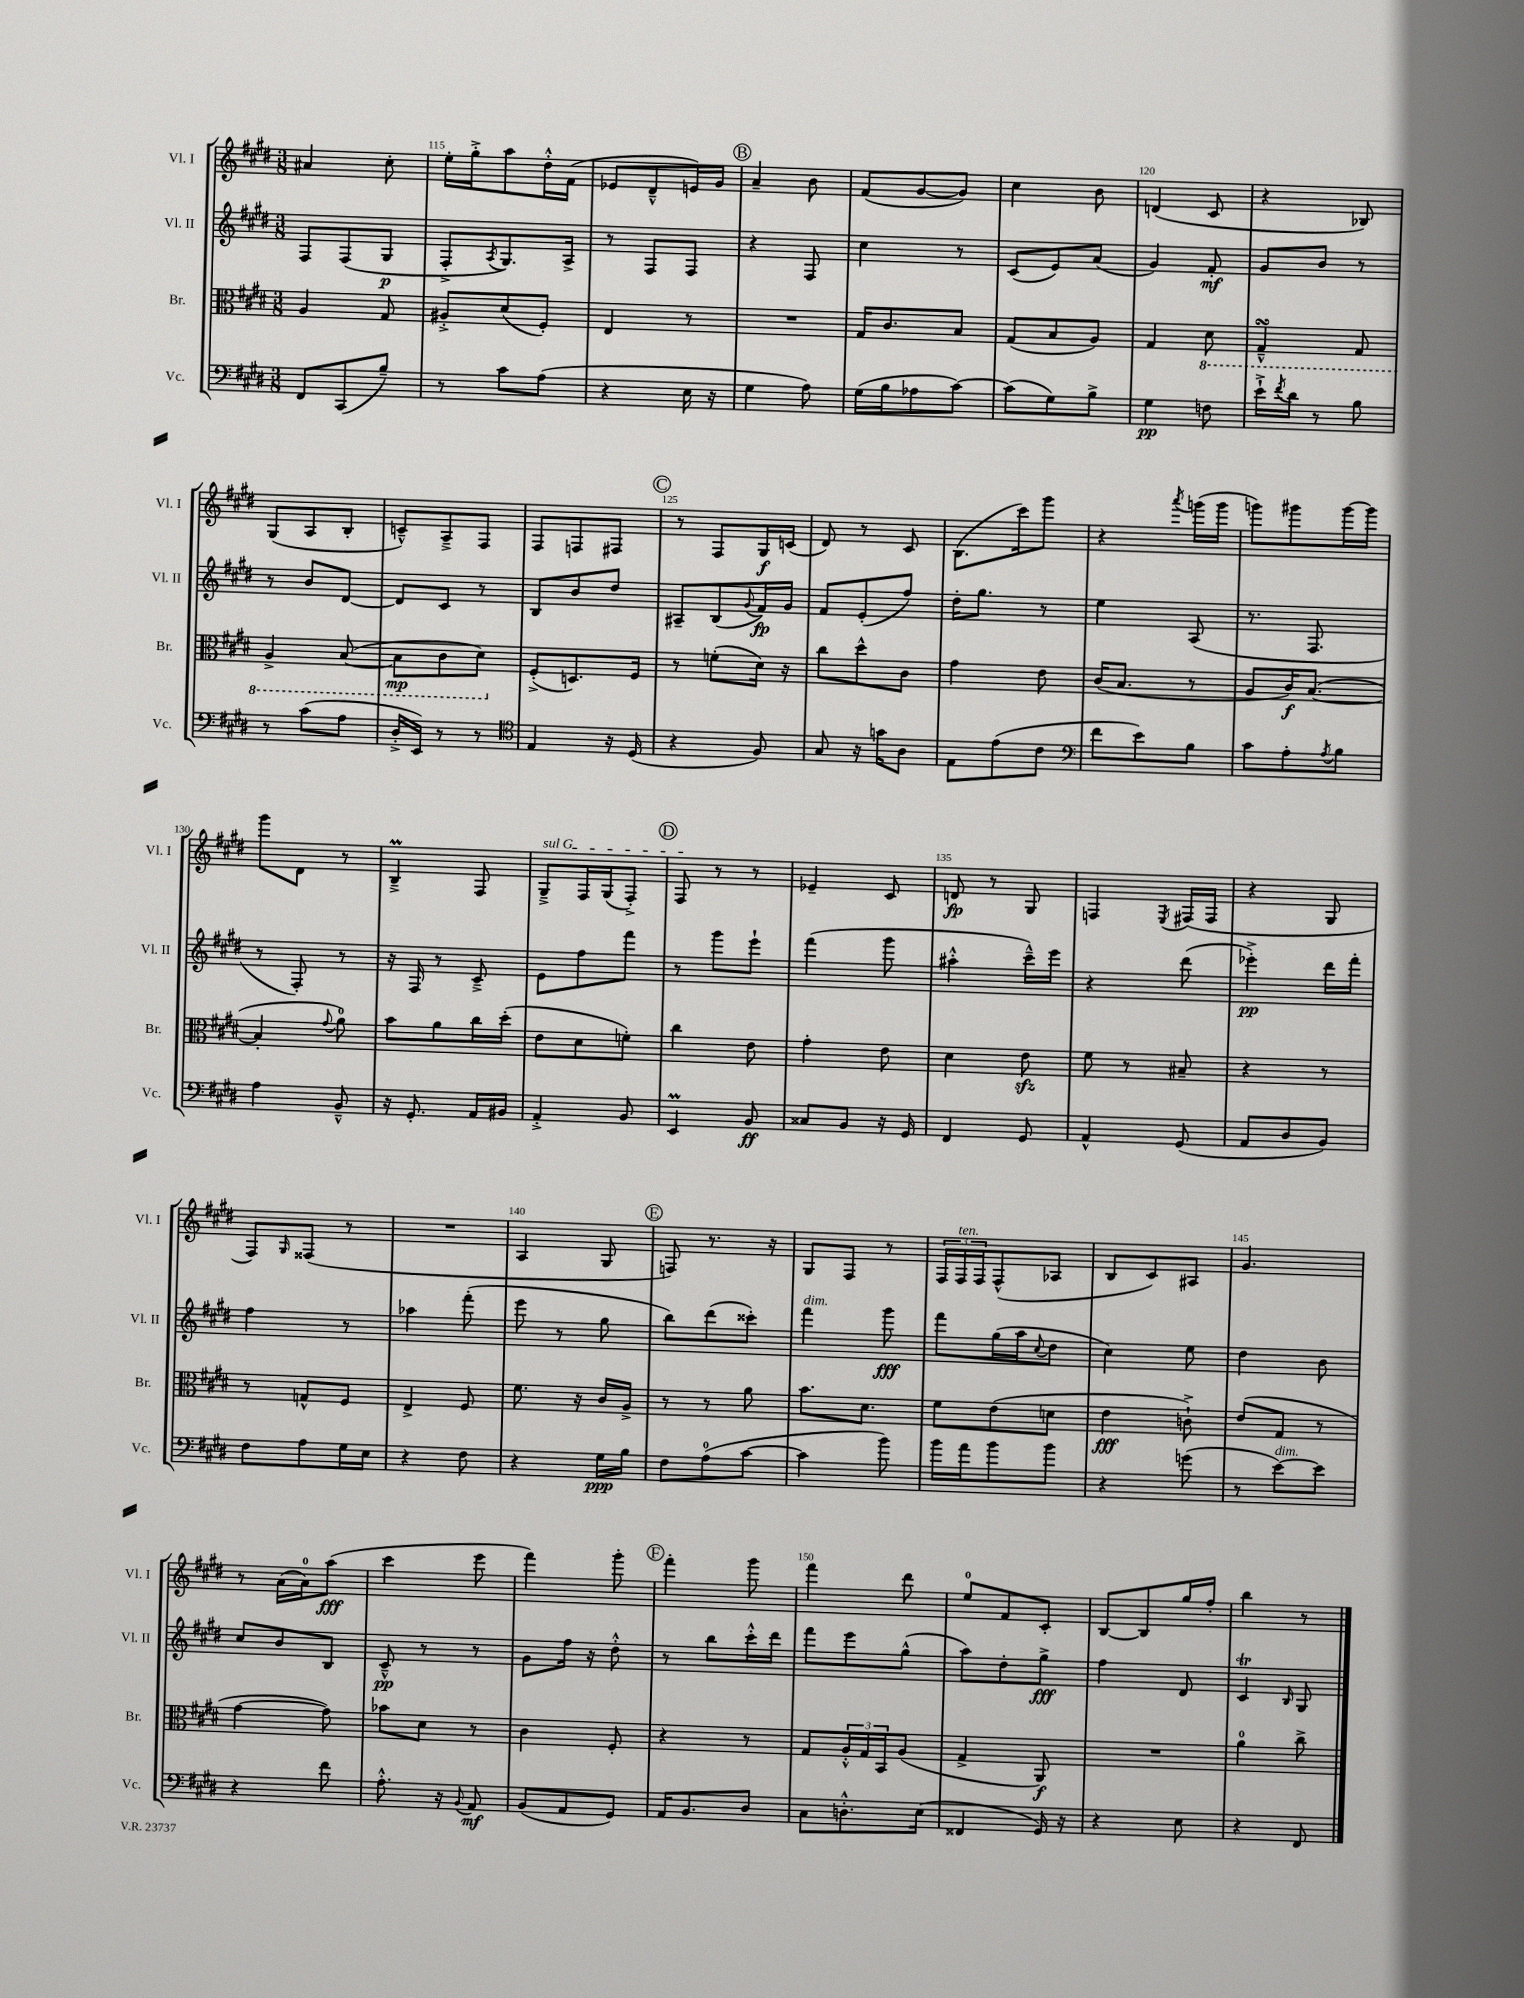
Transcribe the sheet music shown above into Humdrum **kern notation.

**kern	**dynam	**kern	**dynam	**kern	**dynam	**kern	**dynam
*part4	*part4	*part3	*part3	*part2	*part2	*part1	*part1
*staff4	*staff4	*staff3	*staff3	*staff2	*staff2	*staff1	*staff1
*I"Vc.	*	*I"Br.	*	*I"Vl. II	*	*I"Vl. I	*
*I'Vc.	*	*I'Br.	*	*I'Vl. II	*	*I'Vl. I	*
*clefF4	*	*clefC3	*	*clefG2	*	*clefG2	*
*k[f#c#g#d#]	*	*k[f#c#g#d#]	*	*k[f#c#g#d#]	*	*k[f#c#g#d#]	*
*M3/8	*	*M3/8	*	*M3/8	*	*M3/8	*
=114	=114	=114	=114	=114	=114	=114	=114
8FF#/L	.	4A/	.	8F#/L	.	4a#X/	.
(8CC#/	.	.	.	(8F#/	.	.	.
8B~/J)	.	8G#/	.	8G#/J	p	8cc#'\	.
=115	=115	=115	=115	=115	=115	=115	=115
8r	.	8A#X'^/L	.	8F#'^/L	.	16ee'\LL	.
.	.	.	.	.	.	16gg#'^\J	.
.	.	.	.	8qA/	.	.	.
8c#\L	.	(8d#/	.	8.G#/)	.	8aa\	.
(8A\J	.	8F#'/J)	.	.	.	16dd#'^^\L	.
.	.	.	.	16A^/Jk	.	(16f#\JJ	.
=116	=116	=116	=116	=116	=116	=116	=116
4r	.	4E/	.	8r	.	8e-X/L	.
.	.	.	.	8F#/L	.	8d#~^^/	.
16E\	.	8r	.	8F#/J	.	16en/L)	.
16r	.	.	.	.	.	16g#/JJ	.
!!LO:REH:place=s1:t=B
=117	=117	=117	=117	=117	=117	=117	=117
4G#\	.	4.r	.	4r	.	4a~/	.
8A\)	.	.	.	8F#/	.	8b\	.
=118	=118	=118	=118	=118	=118	=118	=118
(16G#\LL	.	16G#/KL	.	4cc#\	.	(8f#/L	.
16B\J	.	8.c#/	.	.	.	.	.
8A-X\	.	.	.	.	.	[8g#/	.
[8c#\J)	.	8B/J	.	8r	.	8g#/J])	.
=119	=119	=119	=119	=119	=119	=119	=119
(8c#\L]	.	(8G#/L	.	(8c#/L	.	4cc#\	.
8G#\)	.	8B/	.	8e/)	.	.	.
8B^\J	.	8A/J)	.	(8a/J	.	8b\	.
=120	=120	=120	=120	=120	=120	=120	=120
4G#\	pp	4G#/	.	4g#/)	.	(4dn/	.
*	*	*8ba	*	*	*	*	*
8Fn\	.	8D#\	.	8f#'/	mf	8c#/	.
=121	=121	=121	=121	=121	=121	=121	=121
16e`^\LL	.	4GG#sSsS~^^/	.	8g#/L	.	4r	.
8qf#/	.	.	.	.	.	.	.
16d#\JJ	.	.	.	.	.	.	.
8r	.	.	.	8b/J	.	.	.
8B\	.	8GG#/	.	8r	.	8B-X/)	.
!!LO:LB:g=z
=122	=122	=122	=122	=122	=122	=122	=122
8r	.	4AA^/	.	8r	.	(8G#/L	.
(8c#\L	.	.	.	8b/L	.	8A/	.
8A\J	.	([8BB/	.	[8d#/J	.	8B'/J	.
=123	=123	=123	=123	=123	=123	=123	=123
16D#'^/LL	.	8BB\L]	mp	8d#/L]	.	8cn~^^/L)	.
16EE/JJ)	.	.	.	.	.	.	.
8r	.	8C#\	.	8c#/J	.	8A~^/	.
8r	.	8D#\J)	.	8r	.	8F#/J	.
=124	=124	=124	=124	=124	=124	=124	=124
*clefC4	*	*	*	*	*	*	*
*	*	*X8ba	*	*	*	*	*
4E/	.	(8F#'^/L	.	8B/L	.	8F#/L	.
.	.	8.Dn/)	.	8b/	.	8Fn/	.
16r	.	.	.	8dd#/J	.	8F#X/J	.
(16D#/	.	16F#/Jk	.	.	.	.	.
!!LO:REH:place=s1:t=C
=125	=125	=125	=125	=125	=125	=125	=125
4r	.	8r	.	8A#X~/L	.	8r	.
.	.	(8fn'\L	.	(8B/	.	8F#/L	.
.	.	.	.	8qqg#/	.	.	.
8F#/)	.	16d#\Jk)	.	16f#/L)	fp	16G#/L	f
.	.	16r	.	16g#/JJ	.	(16cn/JJ	.
=126	=126	=126	=126	=126	=126	=126	=126
8G#/	.	8cc#\L	.	8f#/L	.	8d#/)	.
16r	.	8dd#^^\	.	(8e'/	.	8r	.
16gn\KL	.	.	.	.	.	.	.
8A\J	.	8c#\J	.	8ff#/J)	.	8c#/	.
=127	=127	=127	=127	=127	=127	=127	=127
8E\L	.	4g#\	.	16dd#'\KL	.	(8.B\L	.
.	.	.	.	8.gg#\J	.	.	.
(8e\	.	.	.	.	.	.	.
.	.	.	.	.	.	16ccc#\k)	.
8c#\J	.	8e\	.	8r	.	8ggg#\J	.
=128	=128	=128	=128	=128	=128	=128	=128
*clefF4	*	*	*	*	*	*	*
8f#\L	.	(16c#/KL	.	4ee\	.	4r	.
.	.	8.B/J	.	.	.	.	.
8e\)	.	.	.	.	.	.	.
.	.	.	.	.	.	8qaaa/	.
8B\J	.	8r	.	(8A/	.	(16gggn\LL	.
.	.	.	.	.	.	16ggg\JJ	.
=129	=129	=129	=129	=129	=129	=129	=129
8c#\L	.	8A/L	.	8.r	.	8gggn\L)	.
8A'\	.	16c#/K)	f	.	.	8ggg#X\	.
.	.	([8.B/J	.	8.F#/	.	.	.
8qA/	.	.	.	.	.	.	.
8B\J	.	.	.	.	.	[16ggg#\L	.
.	.	.	.	.	.	16ggg#\JJ]	.
!!LO:LB:g=z
=130	=130	=130	=130	=130	=130	=130	=130
4A\	.	4B'/]	.	8r	.	8ggg#\L	.
.	.	.	.	8F#'/)	.	8d#\J	.
.	.	8qqg#/	.	.	.	.	.
8BB~^^/	.	8a\)	.	8r	.	8r	.
=131	=131	=131	=131	=131	=131	=131	=131
16r	.	8b\L	.	16r	.	4BM~^/	.
8.GG#'/	.	.	.	16F#/	.	.	.
.	.	8a\	.	8r	.	.	.
16AA/LL	.	16cc#\L	.	8c#~^/	.	8F#/	.
16BB#X/JJ	.	(16dd#'\JJ	.	.	.	.	.
=132	=132	=132	=132	=132	=132	=132	=132
!	!	!	!	!	!	!LO:TX:a:i:t=sul G	!
4AA'^/	.	8e\L	.	8e\L	.	8G#~^/L	.
.	.	8d#\	.	8ff#\	.	16F#/L	.
.	.	.	.	.	.	(16G#/J	.
8BB/	.	8fn'\J)	.	8fff#\J	.	8F#'^/J)	.
!!LO:REH:place=s1:t=D
=133	=133	=133	=133	=133	=133	=133	=133
4EEM/	.	4cc#\	.	8r	.	8F#/	.
.	.	.	.	8ggg#\L	.	8r	.
8BB/	ff	8e\	.	8eee`\J	.	8r	.
=134	=134	=134	=134	=134	=134	=134	=134
8C##X/L	.	4g#'\	.	(4fff#\	.	4e-X~/	.
8BB/J	.	.	.	.	.	.	.
16r	.	8e\	.	8ggg#\	.	8c#/	.
16GG#/	.	.	.	.	.	.	.
=135	=135	=135	=135	=135	=135	=135	=135
4FF#/	.	4d#\	.	4aa#X'^^\	.	8dn/	fp
.	.	.	.	.	.	8r	.
8GG#/	.	8ezz\	.	16ccc#~^^\LL)	.	8G#/	.
.	.	.	.	16eee\JJ	.	.	.
=136	=136	=136	=136	=136	=136	=136	=136
4AA^^/	.	8f#\	.	4r	.	4Fn/	.
.	.	8r	.	.	.	.	.
.	.	.	.	.	.	8qE/	.
(8GG#/	.	8B#X~/	.	(8ddd#\	.	(16F#X/LL	.
.	.	.	.	.	.	16F#/JJ	.
=137	=137	=137	=137	=137	=137	=137	=137
8AA/L	.	4r	.	4eee-X'^\)	pp	4r	.
8D#/	.	.	.	.	.	.	.
8BB/J)	.	8r	.	16ddd#\LL	.	8G#/	.
.	.	.	.	16fff#'\JJ	.	.	.
!!LO:LB:g=z
=138	=138	=138	=138	=138	=138	=138	=138
8F#\L	.	8r	.	4ff#\	.	8F#/L)	.
.	.	.	.	.	.	16qqG#/	.
8A\	.	8Gn^^/L	.	.	.	(8F##X/J	.
16G#\L	.	8F#/J	.	8r	.	8r	.
16E\JJ	.	.	.	.	.	.	.
=139	=139	=139	=139	=139	=139	=139	=139
4r	.	4E^/	.	4aa-X\	.	4.r	.
8F#\	.	8F#/	.	(8fff#'\	.	.	.
=140	=140	=140	=140	=140	=140	=140	=140
4r	.	8.f#\	.	8eee\	.	4A/	.
.	.	.	.	8r	.	.	.
.	.	16r	.	.	.	.	.
16G#\LL	ppp	16c#/LL	.	8gg#\	.	8G#/	.
16B\JJ	.	16A^/JJ	.	.	.	.	.
!!LO:REH:place=s1:t=E
=141	=141	=141	=141	=141	=141	=141	=141
8F#\L	.	8r	.	8bb\L)	.	8Fn/)	.
(8A\	.	8r	.	(8ddd#\	.	8.r	.
[8c#\J	.	8a\	.	8ccc##X'\J)	.	.	.
.	.	.	.	.	.	16r	.
=142	=142	=142	=142	=142	=142	=142	=142
!	!	!	!	!LO:TX:a:i:t=dim.	!	!	!
4c#\]	.	8.b\L	.	4fff#\	.	8G#/L	.
.	.	.	.	.	.	8F#/J	.
.	.	8.d#\J	.	.	.	.	.
8b\)	.	.	.	8ggg#\	fff	8r	.
=143	=143	=143	=143	=143	=143	=143	=143
16b\LL	.	8f#\L	.	8fff#\L	.	24F#/LL	.
!	!	!	!	!	!	!LO:TX:a:i:t=ten.	!
.	.	.	.	.	.	24F#/	.
16a\J	.	.	.	.	.	.	.
.	.	.	.	.	.	24F#/J	.
8b\	.	(8e\	.	(16gg#\L	.	(8F#^^/	.
.	.	.	.	16aa\J	.	.	.
.	.	.	.	8qqcc#/	.	.	.
8b\J	.	8dn\J	.	8dd#\J	.	8A-X/J	.
=144	=144	=144	=144	=144	=144	=144	=144
4r	.	4e\	fff	4cc#\)	.	8B/L	.
.	.	.	.	.	.	8c#/)	.
(8gn\	.	8cn`^\)	.	8ee\	.	8A#X/J	.
=145	=145	=145	=145	=145	=145	=145	=145
8r	.	(8e/L	.	4dd#\	.	4.g#/	.
!LO:TX:a:i:t=dim.	!	!	!	!	!	!	!
[8e\L)	.	8G#/J	.	.	.	.	.
8e\J]	.	8r	.	8b\	.	.	.
!!LO:LB:g=z
=146	=146	=146	=146	=146	=146	=146	=146
4r	.	[4g#\	.	8cc#/L	.	8r	.
.	.	.	.	8b/	.	(16a\LL	.
.	.	.	.	.	.	16a\J)	.
8f#\	.	8g#\])	.	8B/J	.	(8aa\J	fff
=147	=147	=147	=147	=147	=147	=147	=147
8.A'^^\	.	8b-X\L	.	8c#~^^/	pp	4ccc#\	.
.	.	8d#\J	.	8r	.	.	.
16r	.	.	.	.	.	.	.
8qqBB/	.	.	.	.	.	.	.
8AA/	mf	8r	.	8r	.	8eee\	.
=148	=148	=148	=148	=148	=148	=148	=148
(8BB/L	.	4c#\	.	8g#\L	.	4fff#\)	.
8AA/	.	.	.	16ff#\Jk	.	.	.
.	.	.	.	16r	.	.	.
8GG#/J)	.	8F#'/	.	8dd#'^^\	.	8ggg#'\	.
!!LO:REH:place=s1:t=F
=149	=149	=149	=149	=149	=149	=149	=149
16AA/KL	.	4r	.	8r	.	4fff#'\	.
8.BB/	.	.	.	.	.	.	.
.	.	.	.	8bb\L	.	.	.
8D#/J	.	8r	.	16ccc#'^^\L	.	8ggg#\	.
.	.	.	.	16ddd#\JJ	.	.	.
=150	=150	=150	=150	=150	=150	=150	=150
8C#\L	.	8G#/L	.	8fff#\L	.	4fff#\	.
8.Dn'^^\	.	24A'^^/L	.	8eee\	.	.	.
.	.	24G#/	.	.	.	.	.
.	.	24BB/J	.	.	.	.	.
.	.	(8A/J	.	(8gg#^^\J	.	8ddd#\	.
(16E\Jk	.	.	.	.	.	.	.
=151	=151	=151	=151	=151	=151	=151	=151
4FF##X/	.	4G#^/	.	8aa\L)	.	8ee/L	.
.	.	.	.	8dd#'\	.	8f#/	.
16GG#/)	.	8AA/)	f	8gg#^\J	fff	8c#'/J	.
16r	.	.	.	.	.	.	.
=152	=152	=152	=152	=152	=152	=152	=152
4r	.	4.r	.	4ff#\	.	[8B/L	.
.	.	.	.	.	.	8B/]	.
8E\	.	.	.	8d#/	.	16gg#/L	.
.	.	.	.	.	.	16ff#'/JJ	.
=153	=153	=153	=153	=153	=153	=153	=153
4r	.	4a\	.	4c#T/	.	4bb\	.
.	.	.	.	16qqB/	.	.	.
8FF#/	.	8cc#^\	.	8G#/	.	8r	.
==	==	==	==	==	==	==	==
*-	*-	*-	*-	*-	*-	*-	*-
